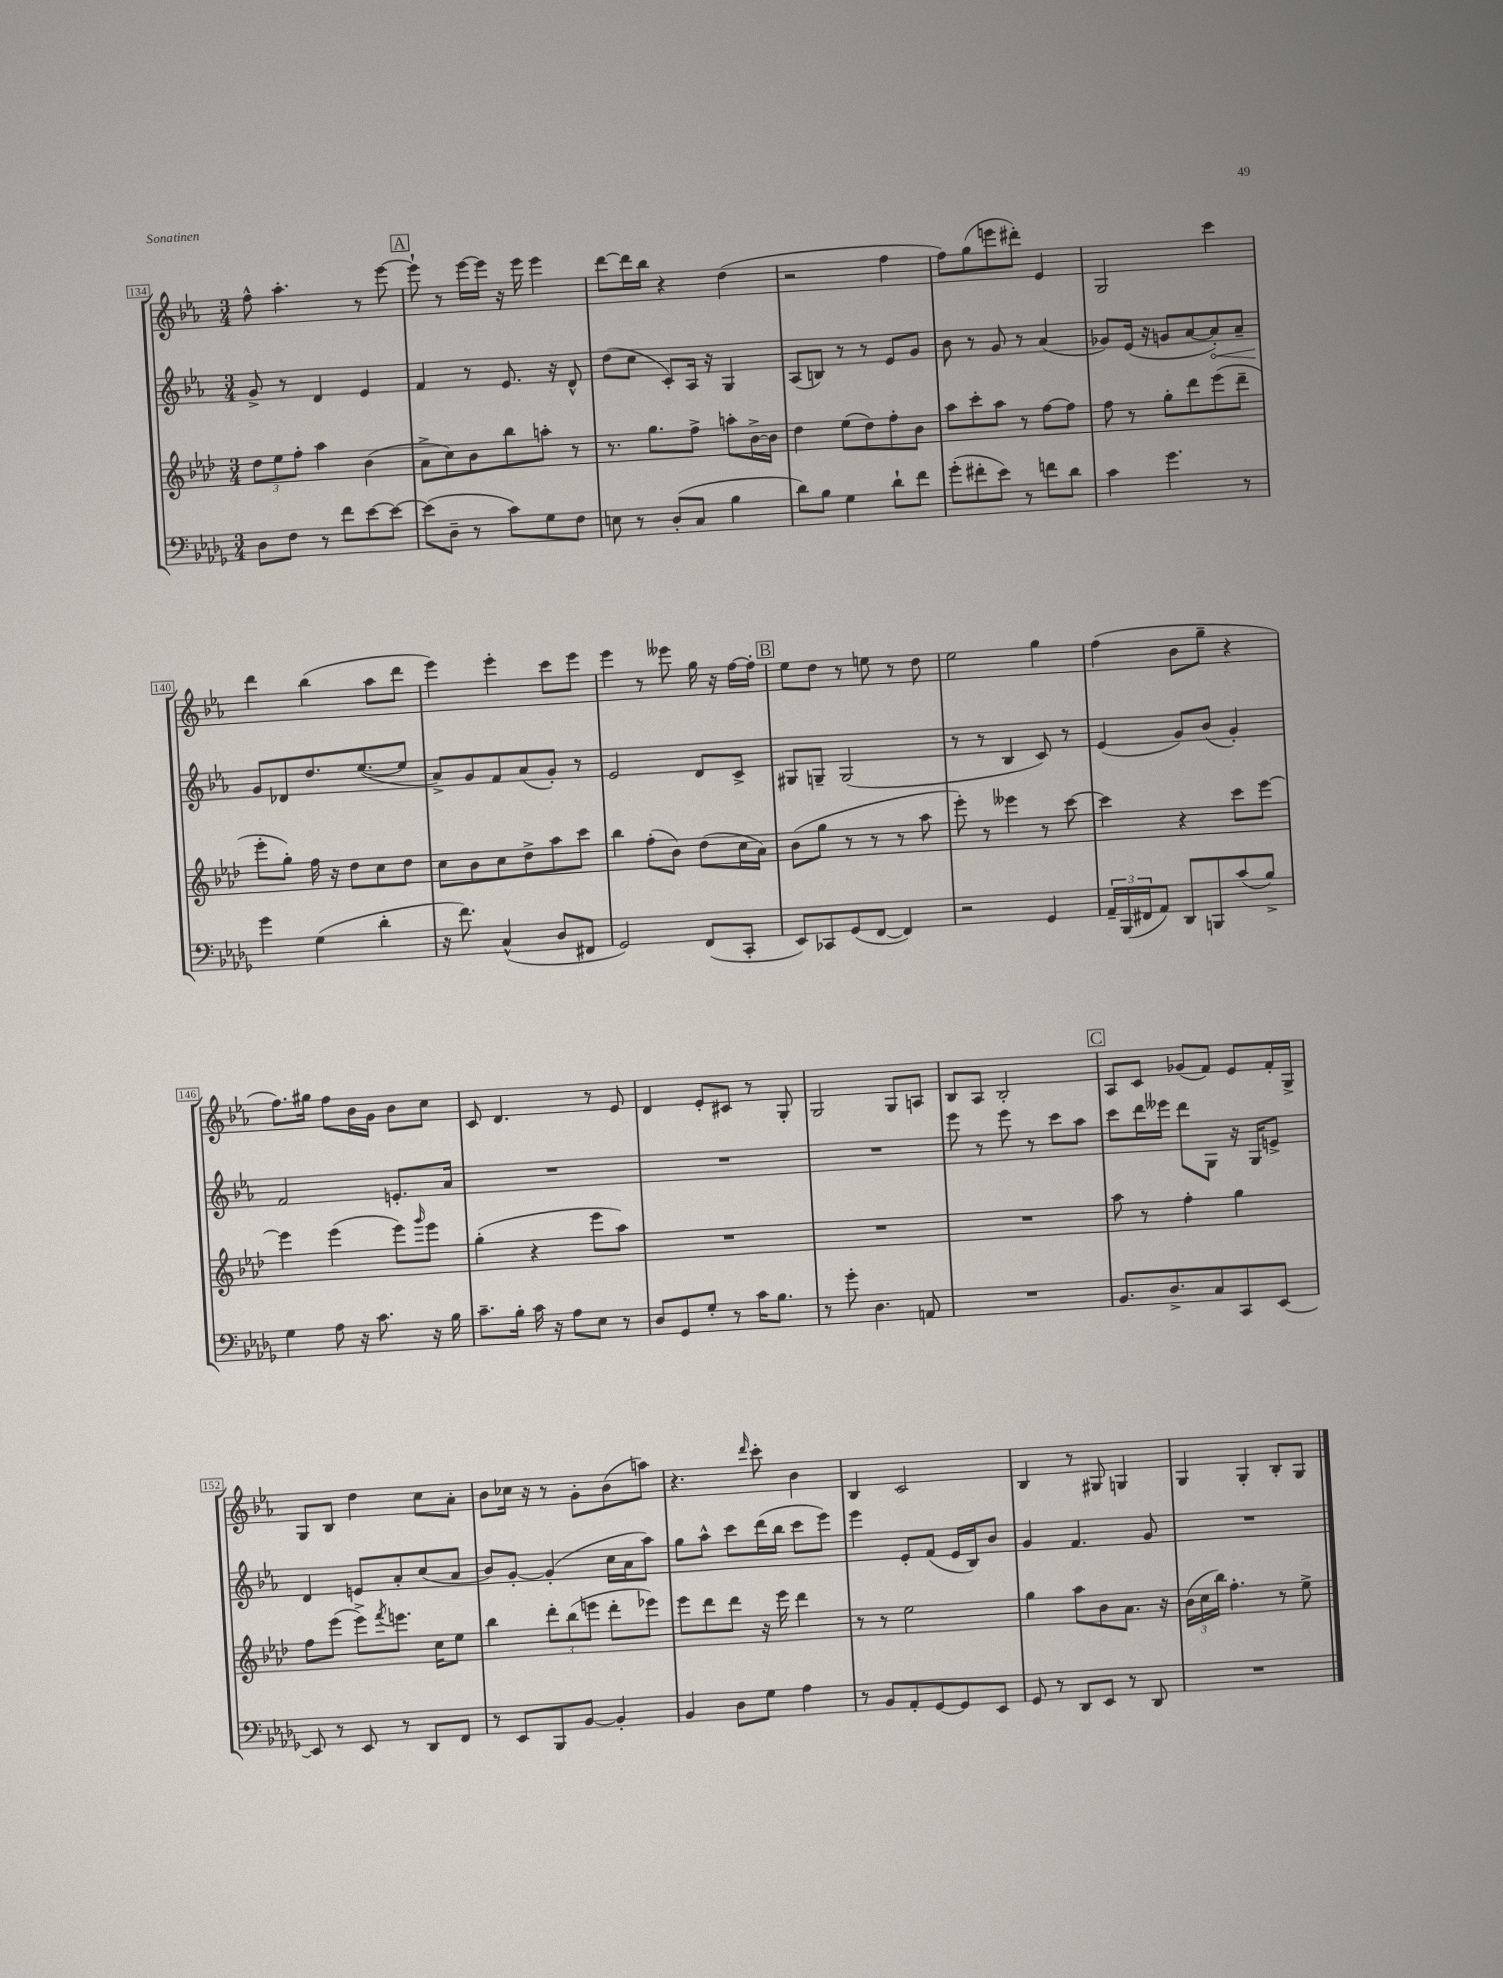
<<
\new StaffGroup <<
\new Staff = "s0" {
    \clef treble \key ees \major \numericTimeSignature \time 3/4
    f''8-^ aes''4.-. r8 ees'''8~ |
    \mark \markup { \box "A" } ees'''8-! r8 ees'''16~ ees'''16 r16 ees'''16 ees'''4 |
    d'''8~ d'''16 bes''16 r4 d''4( |
    r2 f''4 |
    f''8) g''8( e'''8 dis'''8-.) ees'4 |
    g2 c'''4 |
    d'''4 bes''4( aes''8 d'''8 |
    ees'''4) ees'''4-. c'''8 ees'''8 |
    ees'''4 r8 eeses'''8 g''16 r16 f''16~ f''16-. |
    \mark \markup { \box "B" } ees''8 d''8 r8 e''8 r8 d''8 |
    ees''2 g''4 |
    f''4( bes'8 g''8-- r4 |
    f''8.) gis''16 f''8 bes'16 g'16 bes'8 c''8 |
    c'8 d'4. r8 ees'8 |
    d'4 ees'8-. cis'8 r8 g8-. |
    g2 g8 a8 |
    bes8 aes8 bes2-. |
    \mark \markup { \box "C" } aes8 c'8 ges'8( f'8) ees'8 f'16-. g16-> |
    g8 bes8 d''4 c''8 aes'8-. |
    bes'8 ces''16 r16 r8 g'8-. bes'8( a''8) |
    r4. \grace { d'''16 } c'''8-. bes'4 |
    bes4 c'2 |
    bes4 r8 gis8 g4 |
    g4 g4-. bes8-. g8 \bar "|." |
}
\new Staff = "s1" {
    \clef treble \key ees \major \numericTimeSignature \time 3/4
    g'8-> r8 d'4 ees'4 |
    \mark \markup { \box "A" } f'4 r8 ees'8. r16 d'8-^ |
    d''8( c''8 c'8-.) aes16 r16 g4 |
    aes8( b8) r8 r8 ees'8 g'8 |
    bes'8 r8 g'8 r8 aes'4( |
    ges'8) ees'16( r16 g'8 aes'8~ \once \override Hairpin.circled-tip = ##t aes'8-.\<) aes'8-- |
    g'8\! des'8 d''8. ees''8.~( ees''8 |
    aes'8->) g'8 f'8 aes'8( g'8-.) r8 |
    ees'2 d'8 c'8-> |
    \mark \markup { \box "B" } gis8 g8-- g2( |
    r8 r8 bes4 c'8) r8 |
    ees'4( g'8) bes'8( g'4-.) |
    f'2 e'8.-. aes'16 |
    R2. |
    R2. |
    R2. |
    ees'''8 r8 ees'''8 r8 c'''8 aes''8 |
    \mark \markup { \box "C" } c'''8 d'''16 eeses'''16 d'''8 g8 r16 g16 e'8-> |
    d'4 e'8 aes'8-. c''8( aes'8 |
    bes'8) g'8~-. g'4-.( c''16 aes'16 aes''8) |
    g''8 aes''8-^ c'''8 d'''16( bes''16 c'''8 ees'''8) |
    ees'''4 ees'8-. f'8( ees'16 bes16) bes'8 |
    g'4 f'4. g'8 |
    R2. \bar "|." |
}
\new Staff = "s2" {
    \clef treble \key aes \major \numericTimeSignature \time 3/4
    \tuplet 3/2 { des''8 ees''8 f''8-. } aes''4 bes'4( |
    \mark \markup { \box "A" } aes'8-> c''8) bes'8 bes''8 a''8-. r8 |
    r8. g''8. f''8-> a''8-. bes'16~-> bes'16 |
    des''4 ees''8( des''8) f''8-. bes'8 |
    aes''8 c'''8-. aes''8 r8 f''8~ f''8 |
    f''8 r8 g''8-. des'''8 ees'''8( des'''8-- |
    ees'''8-. g''8-.) f''16 r16 des''8 c''8 des''8 |
    c''8 bes'8 c''8 des''8-> aes''8 c'''8 |
    bes''4 f''8-.( bes'8) des''8( c''16 aes'16) |
    \mark \markup { \box "B" } bes'8( g''8 r8 r8 r8 aes''8 |
    ees'''8-.) r8 eeses'''4 r8 c'''8~ |
    c'''4 r4 c'''8 ees'''8~ |
    ees'''4 ees'''4( ees'''8) \grace { g'''16 } ees'''8 |
    g''4-.( r4 ees'''8 aes''8) |
    R2. |
    R2. |
    R2. |
    \mark \markup { \box "C" } aes''8 r8 f''4-. g''4 |
    f''8 ees'''8( ees'''8->) \acciaccatura { f'''8 } e'''8. c''16 ees''8 |
    bes''4 \tuplet 3/2 { des'''8-. bes''8( e'''8 } des'''8-. ees'''8) |
    ees'''8 des'''8 des'''8 r16 ees'''16 des'''4 |
    r8 r8 ees''2 |
    g''4 aes''8 bes'8 aes'8. r16 |
    \tuplet 3/2 { bes'16( c''16 bes''16) } f''4.-. r8 ees''8-> \bar "|." |
}
\new Staff = "s3" {
    \clef bass \key des \major \numericTimeSignature \time 3/4
    des8 f8 r8 f'8 ees'8~ ees'8~ |
    \mark \markup { \box "A" } ees'8( des8-- r8 c'8) ges8 f8 |
    e8 r8 des8-.( c8 bes4 |
    des'8) bes8 ges4 des'8-! f'8 |
    ges'8-.( fis'8-. ees'8) r8 f'8 des'8 |
    c'4 ges'4. r8 |
    ges'4 ges4( des'4-. |
    r16 f'8.) c4-^( des8 fis,8 |
    ges,2) f,8( c,8-. |
    \mark \markup { \box "B" } ees,8) ces,8 ges,8( f,8~ f,4) |
    r2 ges,4 |
    \tuplet 3/2 { aes,16-- bes,,16( fis,16 } aes,8) des,8 b,,8 c'8( bes8->) |
    ges4 aes8 r16 c'8. r16 bes16 |
    c'8.-- bes16-. c'16 r16 aes8 ees8 r8 |
    des8 ges,8 ges8-. r8 c'16 bes8. |
    r8 ges'8-. des4. a,8 |
    R2. |
    \mark \markup { \box "C" } bes,8. des8.-> c8 c,8 ees,8~ |
    ees,8 r8 ees,8 r8 des,8 f,8 |
    r8 ees,8 bes,,8 bes,8~ bes,4-. |
    bes,4 des8 ges8 aes4 |
    r8 bes,8 aes,8-. ges,8~ ges,8 ees,8 |
    ges,8 r8 des,8 ees,8 r8 des,8 |
    R2. \bar "|." |
}
>>
>>
\layout { \context { \Score currentBarNumber = #134 \override BarNumber.stencil = #(make-stencil-boxer 0.1 0.3 ly:text-interface::print) } }
